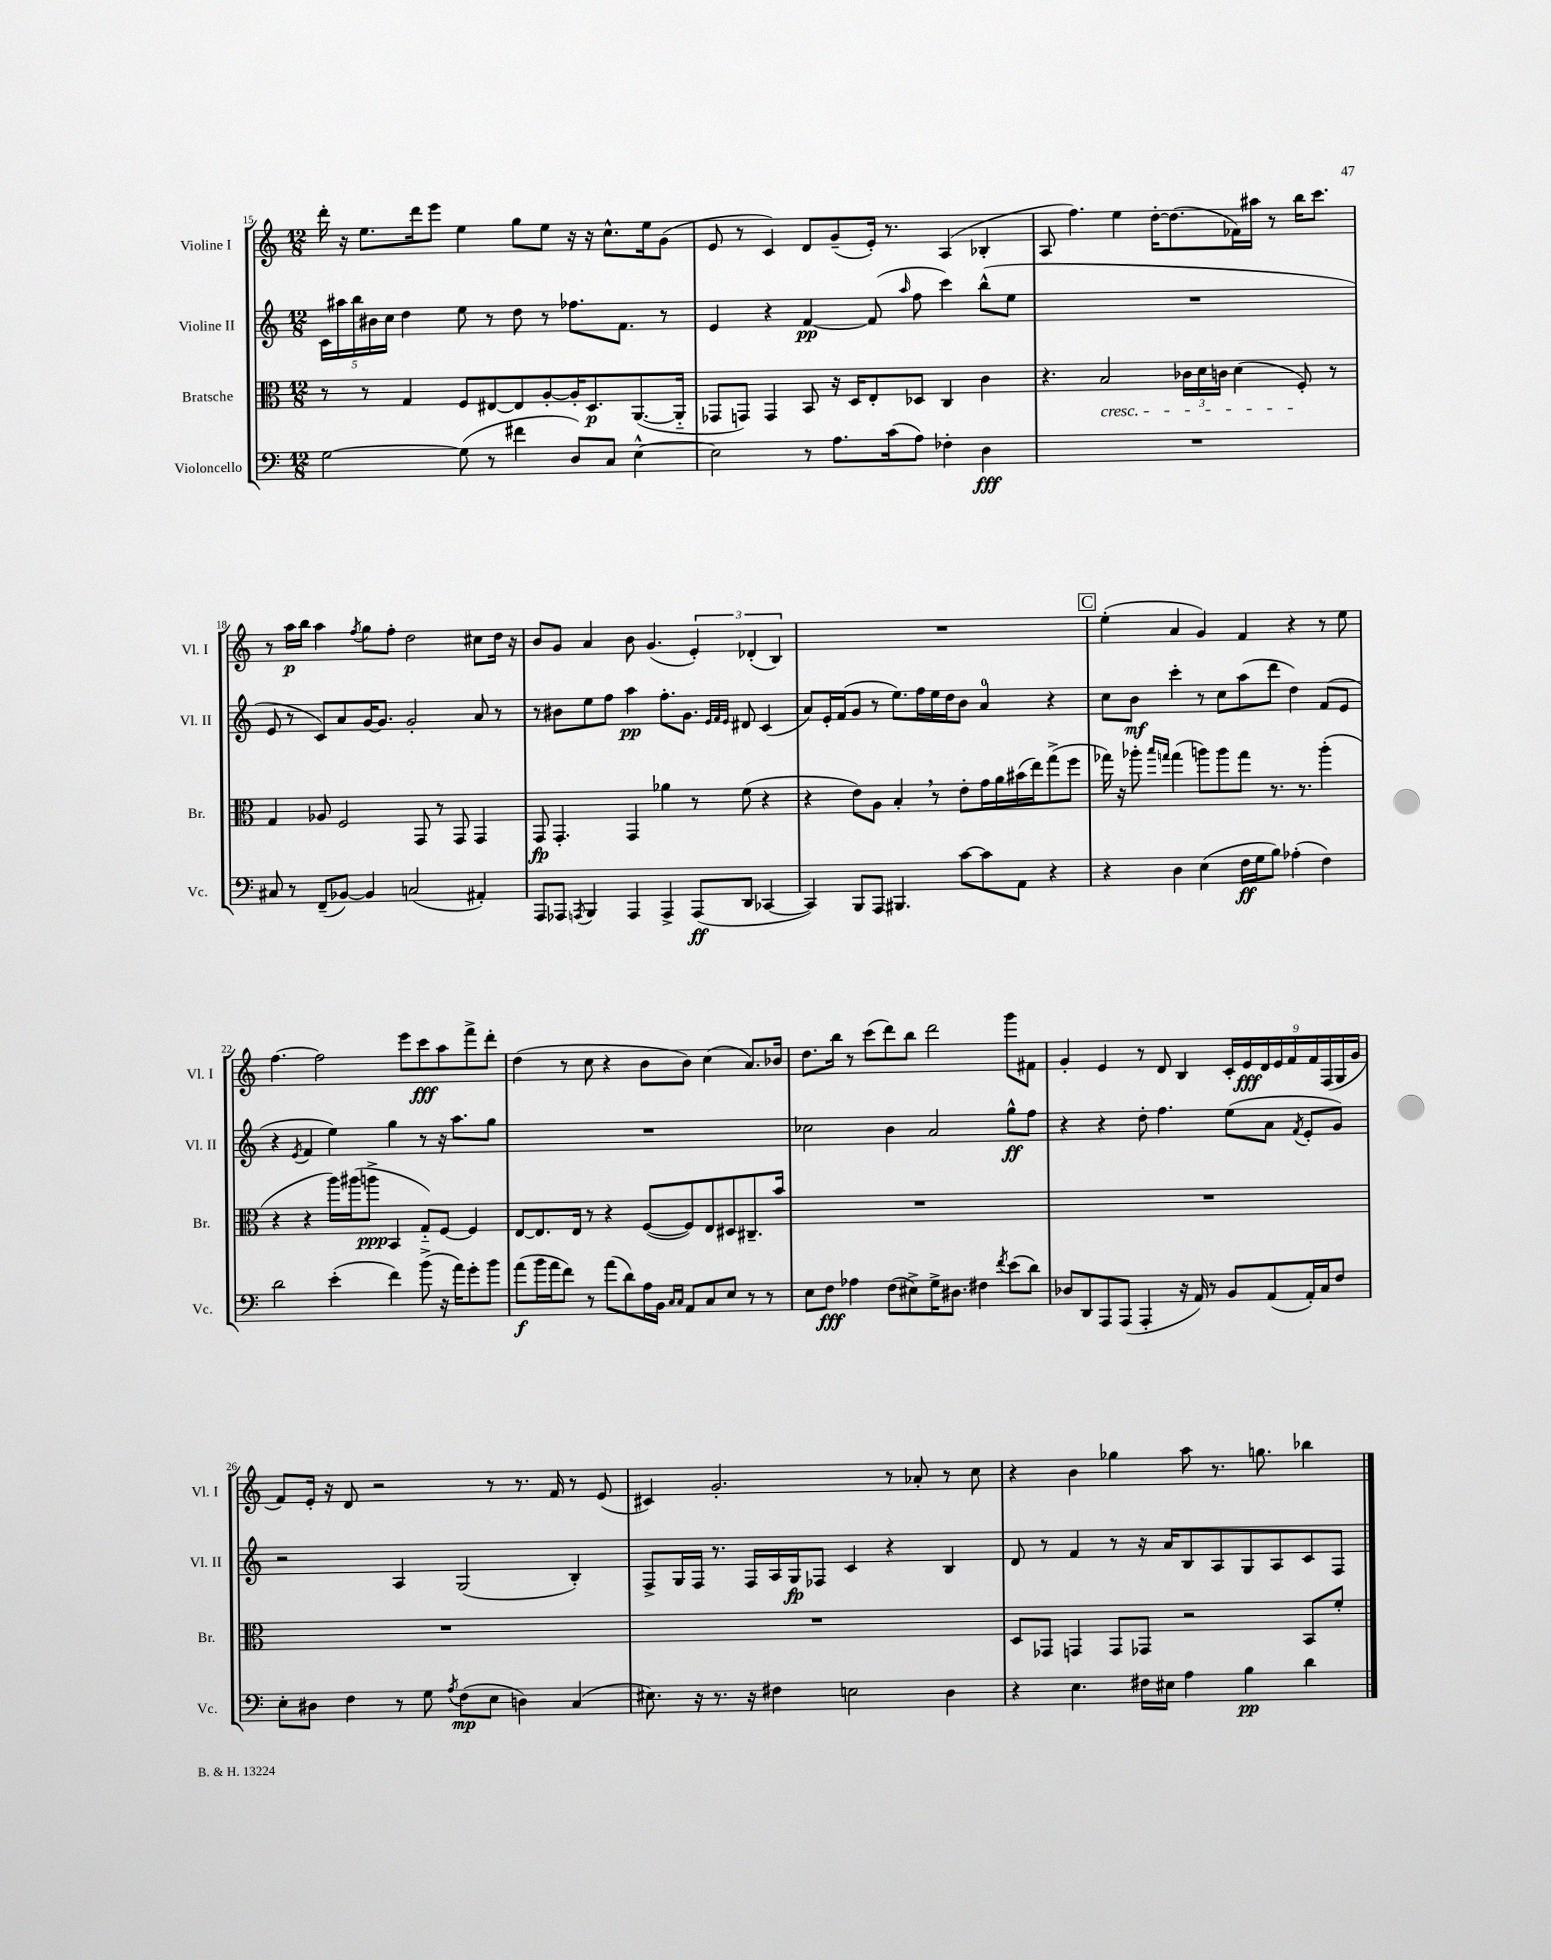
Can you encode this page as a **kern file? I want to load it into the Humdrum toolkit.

**kern	**kern	**kern	**kern
*staff4	*staff3	*staff2	*staff1
*clefF4	*clefC3	*clefG2	*clefG2
*k[]	*k[]	*k[]	*k[]
*M12/8	*M12/8	*M12/8	*M12/8
[2G	8r	20c	16ddd'
.	.	20aa#	.
.	.	.	16r
.	.	20bb	.
.	8r	.	8.ee
.	.	20b#	.
.	.	20cc	.
.	4G	4dd	.
.	.	.	16ddd
.	.	.	8eee
(8G]	8F	8ee	4ee
8r	[8E#	8r	.
4f#	8E#]	8dd	8gg
.	[8A'	8r	8ee
8D)	16A']	8.ff-	16r
.	8.D	.	16r
8C	.	.	8.cc^^
.	.	8.f	.
[4E^^	([8.AA	.	.
.	.	.	16ee
.	.	8r	(8g
.	16AA'~]	.	.
=	=	=	=
2E]	8GG-	4e	8e
.	8GG)	.	8r
.	4GG	4r	4c)
8r	8BB	[4f	8d
8.A	16r	.	(8g~
.	16D	.	.
.	8E'	(8f]	16e')
(16c	.	.	8.r
.	.	16qqaa	.
8A)	8D-	8ff	.
4F-'	4C	4ccc)	(4A
4D	4c	(8bb^^	4B-'
.	.	8ee	.
=	=	=	=
1.r	4.r	1.r	8A
.	.	.	4.ff)
.	2B	.	.
.	.	.	4ee
.	.	.	[16dd'
.	.	.	(8.dd]
.	24c-	.	.
.	24d	.	.
.	24c	.	.
.	(4d	.	16f-)
.	.	.	16aa#
.	.	.	8r
.	8F')	.	16bb
.	.	.	8.ccc
.	8r	.	.
=	=	=	=
8C#	4G	8e	8r
8r	.	8r	16aa
.	.	.	16bb
(8FF~	8A-	8c)	4aa
[8BB-)	2F	8a	.
.	.	.	8qff
4BB-]	.	[16g	8gg
.	.	8.g]	.
.	.	.	8ff'
(2C	.	2g'	2dd
.	8GG	.	.
.	8r	.	.
.	8GG	.	.
4AA#')	4GG	8a	8cc#
.	.	8r	16dd
.	.	.	16r
=	=	=	=
8AAA	8GG	8r	8b
8AAA-	4.GG'	8b#	8g
8qAAA	.	.	.
4BBB	.	8ee	4a
.	.	8ff	.
4AAA	4GG	4aa	8b
.	.	.	(4.g
4AAA^	4a-	8.ff'	.
.	.	8.g	.
(8AAA	8r	.	6e')
.	.	32qqe	.
.	.	32qqf	.
.	.	32qqe	.
8DD	(8f	8d#	.
.	.	.	(6d-'
[4CC-	4r	(4c	.
.	.	.	6B)
=	=	=	=
4CC-])	4r	8a)	1.r
.	.	16e'	.
.	.	(16f	.
8BBB	8e)	8g	.
8AAA	8A	8r	.
4.BBB#	4B'	8.ee)	.
.	.	16ff	.
.	8r	16ee	.
.	.	16dd	.
[8c	8e'	8b	.
8c]	16g	4a	.
.	16a	.	.
8AA	(16b#	.	.
.	16ee)	.	.
4r	(8gg^	4r	.
.	8ff	.	.
=	=	=	=
4r	16gg-)	8cc	(4ee'
.	16r	.	.
.	8aa-'	8b	.
.	16qqbb	.	.
.	16qqgg	.	.
4D	(4gg	4ccc'	4a
(4E	8aa)	8r	4g)
.	8aa	8cc	.
16F	8gg	(8aa	4f
16G	.	.	.
8B)	8.r	8ddd	.
(4A-'	.	4dd)	4r
.	8.r	.	.
4F)	(4aa'	(8f	8r
.	.	8e	8ee
=	=	=	=
2d	4r	4r	[4.ff
.	.	8qe	.
.	4r	4f	.
.	.	.	2ff]
(4e'	16aa)	4ee)	.
.	(16aa#	.	.
.	8aa^	.	.
4f)	4BB	4gg	.
.	.	.	8eee
(8b^	8G'~)	8r	8ccc
16r	[8F	16r	8aa
16a)	.	8.aa	.
8g'	4F]	.	8fff^
8b	.	8gg	8ddd'
=	=	=	=
(8a	[8E	1.r	(4dd
16b	8.E]	.	.
16a	.	.	.
8f)	.	.	8r
.	16E	.	.
8r	8r	.	8cc
(8a	4r	.	4r
8d)	.	.	.
16A	([8F	.	8b
16BB	.	.	.
16qqC	.	.	.
16qqC	.	.	.
8AA	8F])	.	8b)
8C	8E	.	(4cc
8E	8D#	.	.
8r	8.C#~	.	8.a)
8r	.	.	.
.	16b	.	16b-
=	=	=	=
8E	1.r	2cc-	8.dd
8F	.	.	.
.	.	.	16bb
4A-	.	.	8r
.	.	.	(8ccc
(8F	.	4b	8ddd)
8E#^)	.	.	8bb
16G^	.	2a	2ddd
8.D#	.	.	.
4F#	.	.	.
8qf	.	.	.
(8e	.	8gg^^	8ggg
8d)	.	8ff	8f#
=	=	=	=
8D-	1.r	4r	4g'
8DD	.	.	.
8AAA	.	4r	4e
(8AAA	.	.	.
4AAA'	.	8dd'	8r
.	.	4.ff	8d
16r	.	.	4B
16AA)	.	.	.
8r	.	.	.
8BB	.	(8ee	18c'
.	.	.	18e
.	.	.	18d
(8AA	.	8a	.
.	.	.	18e
.	.	.	18f
.	.	8qf	.
16AA')	.	8e'	.
.	.	.	18f
16C	.	.	.
.	.	.	(18F
8F	.	8g)	.
.	.	.	18G
.	.	.	18g
=	=	=	=
8E'	1.r	2r	8f)
8D#	.	.	16e'
.	.	.	16r
4F	.	.	8d
.	.	.	2r
8r	.	4A	.
8G	.	.	.
8qA	.	.	.
(8F	.	(2G	.
8E	.	.	8r
4D)	.	.	8.r
.	.	.	16f
(4C	.	4B')	8r
.	.	.	(8e
=	=	=	=
8.E#)	1.r	8F^	4c#)
.	.	16G	.
16r	.	16F	.
8.r	.	8.r	2.g'
16r	.	16F	.
4F#	.	16A	.
.	.	16G	.
.	.	8F-	.
2E	.	4c	.
.	.	4r	8r
.	.	.	8a-'
4D	.	4B	8r
.	.	.	8cc
=	=	=	=
4r	8D	8d	4r
.	8GG-	8r	.
4.E	4GG	4f	4b
.	8GG	8r	4gg-
16F#	8GG-	16r	.
16E#	.	16a	.
4A	2r	8B	8aa
.	.	8A	8.r
4B	.	8G	.
.	.	.	8.gg
.	.	8A	.
4d	8BB	8c	4bb-
.	8f'	8F	.
==	==	==	==
*-	*-	*-	*-
